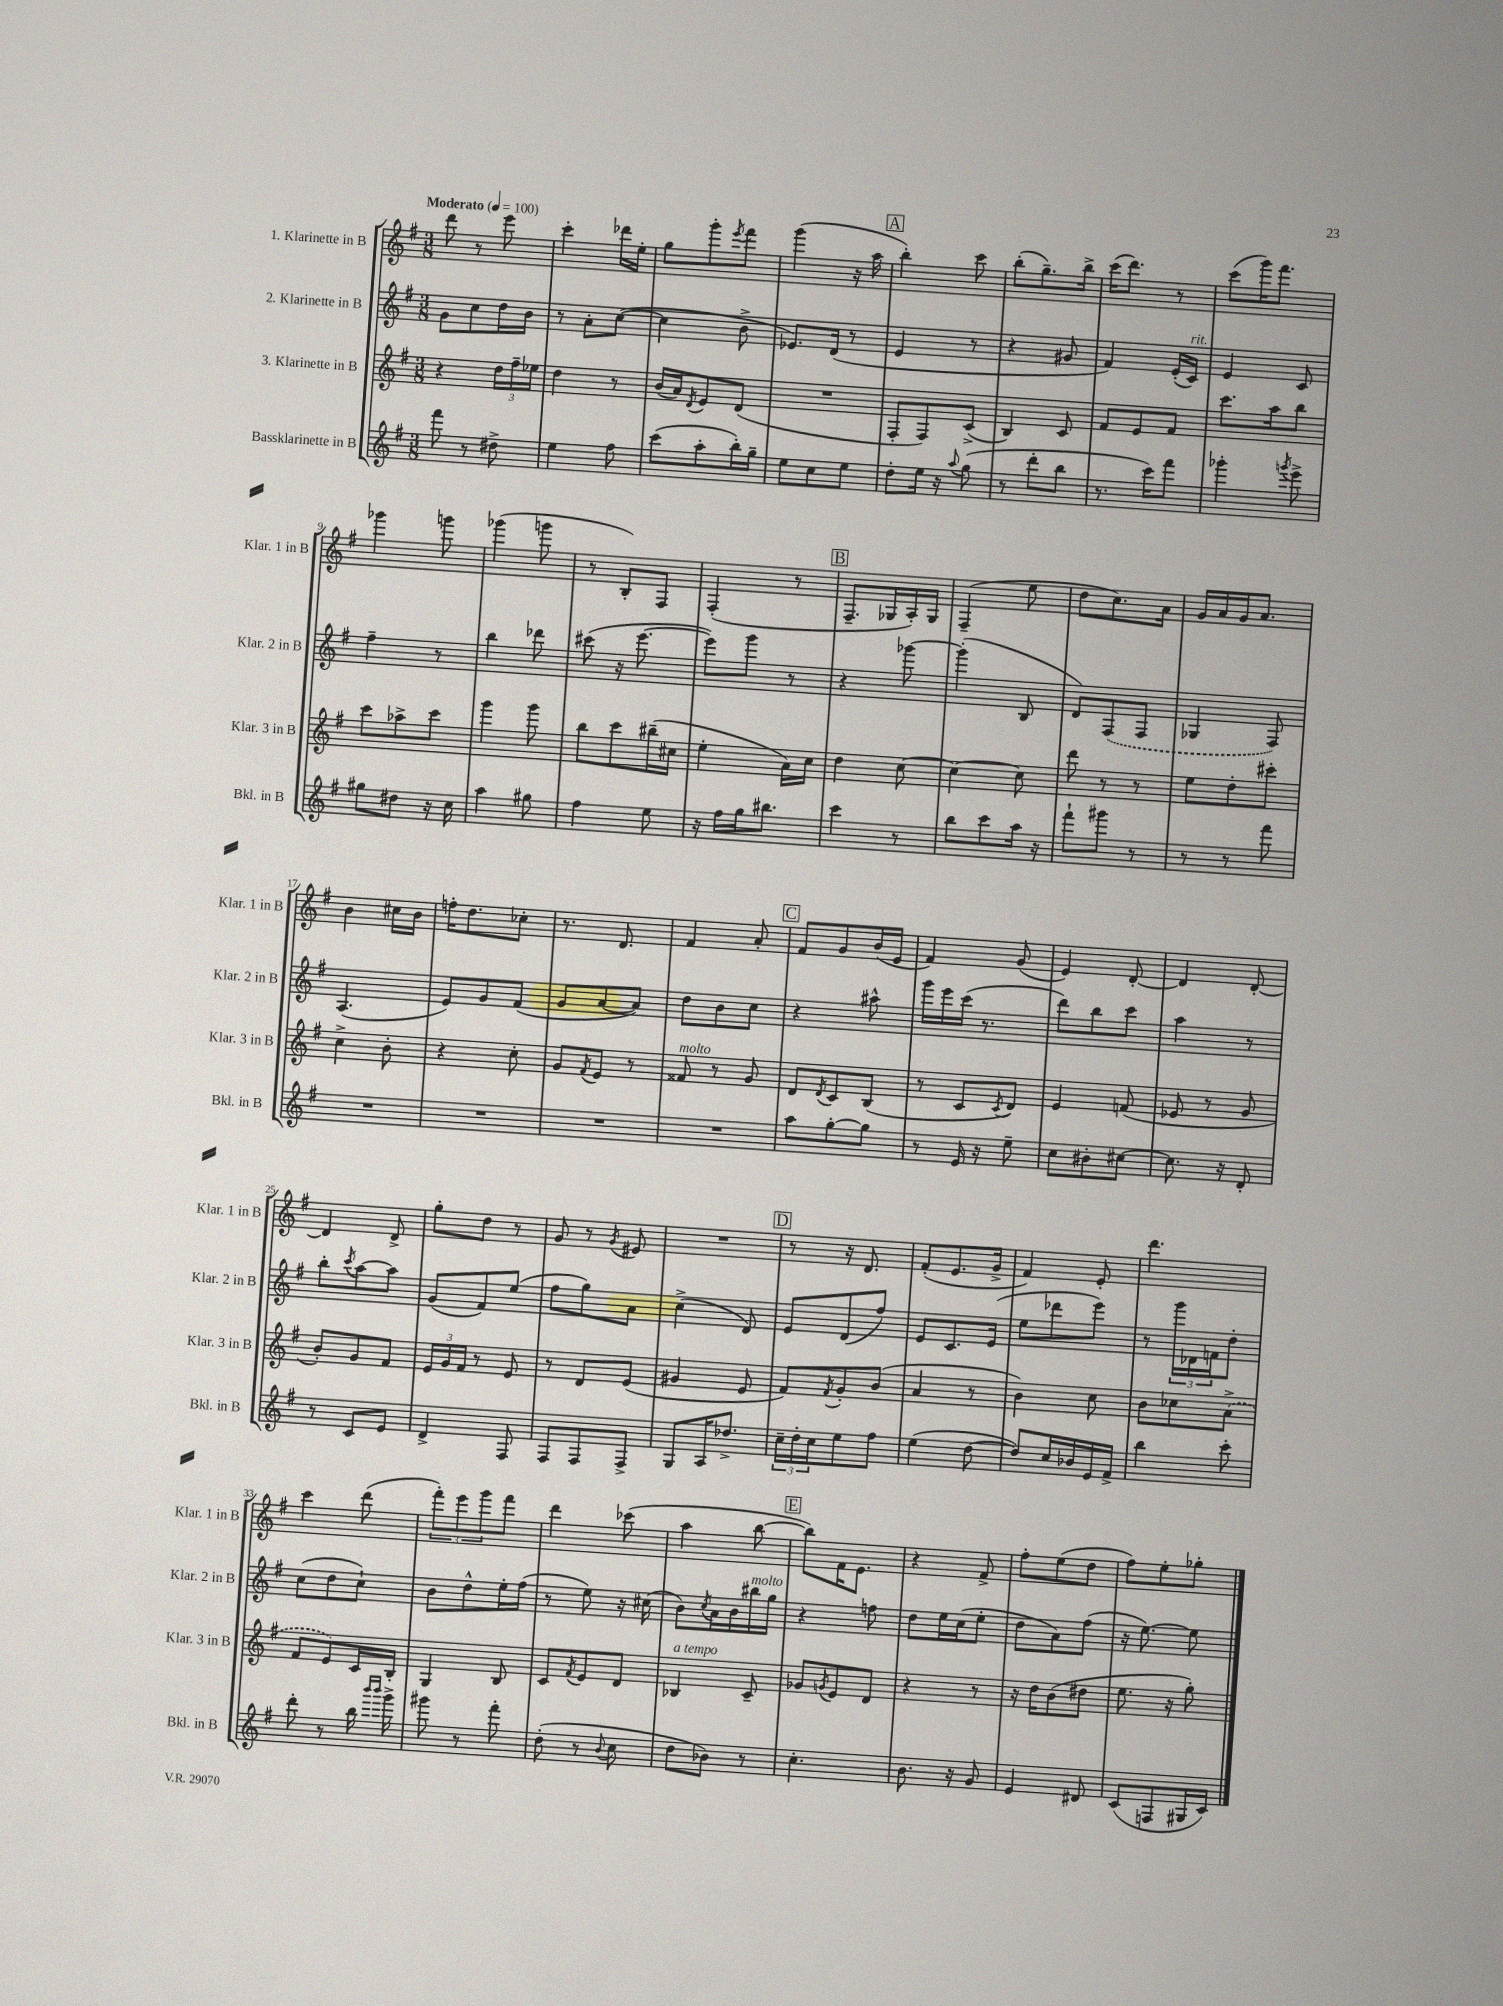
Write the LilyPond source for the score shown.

<<
\new StaffGroup <<
\new Staff = "s0" \with { instrumentName = "1. Klarinette in B" shortInstrumentName = "Klar. 1 in B" } {
    \clef treble \key g \major \numericTimeSignature \time 3/8 \tempo "Moderato" 4 = 100
    d'''8 r8 e'''8 |
    c'''4-. des'''16 e''16-. |
    g''8 g'''8-. \acciaccatura { e'''8 } fis'''8 |
    g'''4( r16 a''16 |
    \mark \markup { \box "A" } b''4-.) c'''8 |
    b''8-.( g''8.--) b''16-> |
    c'''16( d'''8.) r8 |
    c'''8( g'''16) fis'''8. |
    ges'''4 g'''8 |
    ges'''4( g'''8 |
    r8 b8-.) fis8 |
    fis4-.( r8 |
    \mark \markup { \box "B" } fis8.-- ges16 a16-.) ges16 |
    fis4--( e''8 |
    d''8 c''8.) a'16 |
    g'16 a'16 g'16 a'8. |
    b'4 cis''16 b'16 |
    f''16-. d''8. ces''8-. |
    r8. d'8. |
    fis'4 a'8-. |
    \mark \markup { \box "C" } fis'8 g'8 b'16( e'16 |
    fis'4) g'8( |
    e'4) d'8~-. |
    d'4 d'8~-. |
    d'4 d'8-> |
    g''8-. d''8 r8 |
    g'8 r8 \acciaccatura { g'8 } eis'8 |
    R4. |
    \mark \markup { \box "D" } r8 r16 d'8. |
    fis'8-.( e'8. g'16-> |
    fis'4) e'8-. |
    d'''4. |
    c'''4 d'''8( |
    \tuplet 3/2 { fis'''8-.) e'''8 g'''8 } fis'''8 |
    d'''4 ces'''8( |
    a''4 b''8~ |
    \mark \markup { \box "E" } b''8) fis'16 e'8. |
    r4 fis'8-> |
    fis''8-. e''8( d''8 |
    fis''8) e''8-. ges''8-. \bar "|." |
}
\new Staff = "s1" \with { instrumentName = "2. Klarinette in B" shortInstrumentName = "Klar. 2 in B" } {
    \clef treble \key g \major \numericTimeSignature \time 3/8
    g'8 c''8 d''16 b'16 |
    r8 a'8-. c''8~( |
    c''4 b'8-> |
    ees'8.) d'16( r8 |
    \mark \markup { \box "A" } e'4 r8 |
    r4 gis'8 |
    fis'4) e'16-.( c'16^\markup { \italic "rit." }) |
    e'4 c'8 |
    fis''4-- r8 |
    b''4 des'''8 |
    cis'''8( r16 e'''8.~ |
    e'''8) g'''8 r8 |
    \mark \markup { \box "B" } r4 ges'''8~ |
    ges'''4-.( b8 |
    d'8) \once \slurDashed fis8( fis8 |
    ges4 fis8) |
    a4.( |
    e'8) g'8 fis'8( |
    g'8 a'8~ a'8) |
    d''8 b'8 c''8 |
    \mark \markup { \box "C" } r4 ais''8-^ |
    g'''16 e'''16 c'''16( r8. |
    d'''8) b''8 c'''8 |
    a''4 r8 |
    b''8-. \acciaccatura { c'''8 } a''8~ a''8 |
    g'8( fis'8) e''8( |
    fis''8 g''8) a'8 |
    c''4->( d'8) |
    \mark \markup { \box "D" } e'8 d'8( fis''8) |
    e'8 c'8. e'16( |
    e''8 des'''8 e'''8) |
    r8 \tuplet 3/2 { g'''16 des'16 f'16 } d''8-. |
    c''8( d''8 c''8-!) |
    b'8 d''8-^ e''16-. fis''16( |
    r8 e''8) r16 cis''16( |
    b'8) \acciaccatura { c''8 } a'16 b'16 bis''16^\markup { \italic "molto" } g''16 |
    \mark \markup { \box "E" } r4 f''8 |
    d''8 e''16 c''16( e''8-. |
    d''8 a'8) fis''8( |
    r16 e''8.~) e''8 \bar "|." |
}
\new Staff = "s2" \with { instrumentName = "3. Klarinette in B" shortInstrumentName = "Klar. 3 in B" } {
    \clef treble \key g \major \numericTimeSignature \time 3/8
    r4 \tuplet 3/2 { d''16 fis''16-- ees''16 } |
    d''4 r8 |
    b'16( a'16) \acciaccatura { d'8 } e'8 d'8( |
    R4. |
    \mark \markup { \box "A" } fis8-. fis8) c'8->( |
    b4) c'8 |
    fis'8 e'8 fis'8 |
    c'''8. a''16 b''8 |
    c'''8 aes''8-> c'''8 |
    g'''4 g'''8 |
    b''8 c'''8 bis''16--( cis''16 |
    e''4-. a'16) c''16 |
    \mark \markup { \box "B" } d''4 c''8~ |
    c''4~ c''8 |
    d'''8 r8 r8 |
    e''8 d''8-. cis'''8-. |
    c''4-> b'8-. |
    r4 c''8-. |
    g'8 \acciaccatura { fis'8 } e'8 r8 |
    fisis'8^\markup { \italic "molto" } r8 g'8 |
    \mark \markup { \box "C" } d'8 \acciaccatura { d'8 } c'8 b8( |
    r8 c'8 \acciaccatura { c'8 } d'8) |
    e'4 f'8( |
    ees'8 r8 g'8 |
    b'8-.) g'8 fis'8 |
    \tuplet 3/2 { e'16 g'16 fis'16 } r8 e'8 |
    r8 d'8 e'8( |
    gis'4 e'8 |
    \mark \markup { \box "D" } fis'8) \acciaccatura { fis'8 } g'8-. b'8( |
    a'4 r8 |
    b'4) c''8 |
    b'8 ces''8 \once \slurDashed a'8->( |
    fis'8 e'8) c'16 b16-. |
    g4 b8 |
    c'8 \acciaccatura { fis'8 } e'8 d'8 |
    bes4^\markup { \italic "a tempo" } c'8-- |
    \mark \markup { \box "E" } ges'8 \acciaccatura { g'8 } e'8 d'8 |
    r4 r8 |
    r16 d''16 b'8( dis''8 |
    e''8. r16 g''8-.) \bar "|." |
}
\new Staff = "s3" \with { instrumentName = "Bassklarinette in B" shortInstrumentName = "Bkl. in B" } {
    \clef treble \key g \major \numericTimeSignature \time 3/8
    fis'''8 r8 dis''8-> |
    e''4 fis''8 |
    c'''8( a''8-. b''16-.) g''16-- |
    e''8 c''8 e''8 |
    \mark \markup { \box "A" } d''8-. e''16 r16 \appoggiatura { a''8 } g''8( |
    r8 d'''8-. b''8 |
    r8. c'''16) fis'''8 |
    ges'''4-. \acciaccatura { g'''8 } e'''8-> |
    gis''8 dis''8 r16 c''16 |
    a''4 gis''8 |
    fis''4 e''8 |
    r16 fis''16 g''16 bis''8. |
    \mark \markup { \box "B" } c'''4 r8 |
    b''8 c'''8 a''16 r16 |
    fis'''8-! gis'''8 r8 |
    r8 r8 fis'''8 |
    R4. |
    R4. |
    R4. |
    R4. |
    \mark \markup { \box "C" } a''8 g''8~-. g''8 |
    r8 e'16 r16 e''8-- |
    c''8 bis'8-. cis''8~ |
    cis''8. r16 d'8-. |
    r8 c'8 e'8 |
    d'4-> fis8 |
    fis8 fis8 fis8-> |
    g8 a16 des''8.-> |
    \mark \markup { \box "D" } \tuplet 3/2 { c''16-- d''16-. c''16 } e''8 fis''8 |
    e''4( d''8~ |
    d''8) c''16 bes'16 e'16 fis'16-> |
    b''4 c'''8-. |
    d'''8-. r8 b''16 \grace { b'''16 b'''16 } g'''16-> |
    gis'''8 r8 fis'''8-. |
    d''8-.( r8 \appoggiatura { b'8 } c''8 |
    d''8 bes'8) r8 |
    \mark \markup { \box "E" } c''4.-. |
    b'8. r16 g'8 |
    e'4 dis'8 |
    c'8( f8 gis16 c'16) \bar "|." |
}
>>
>>
